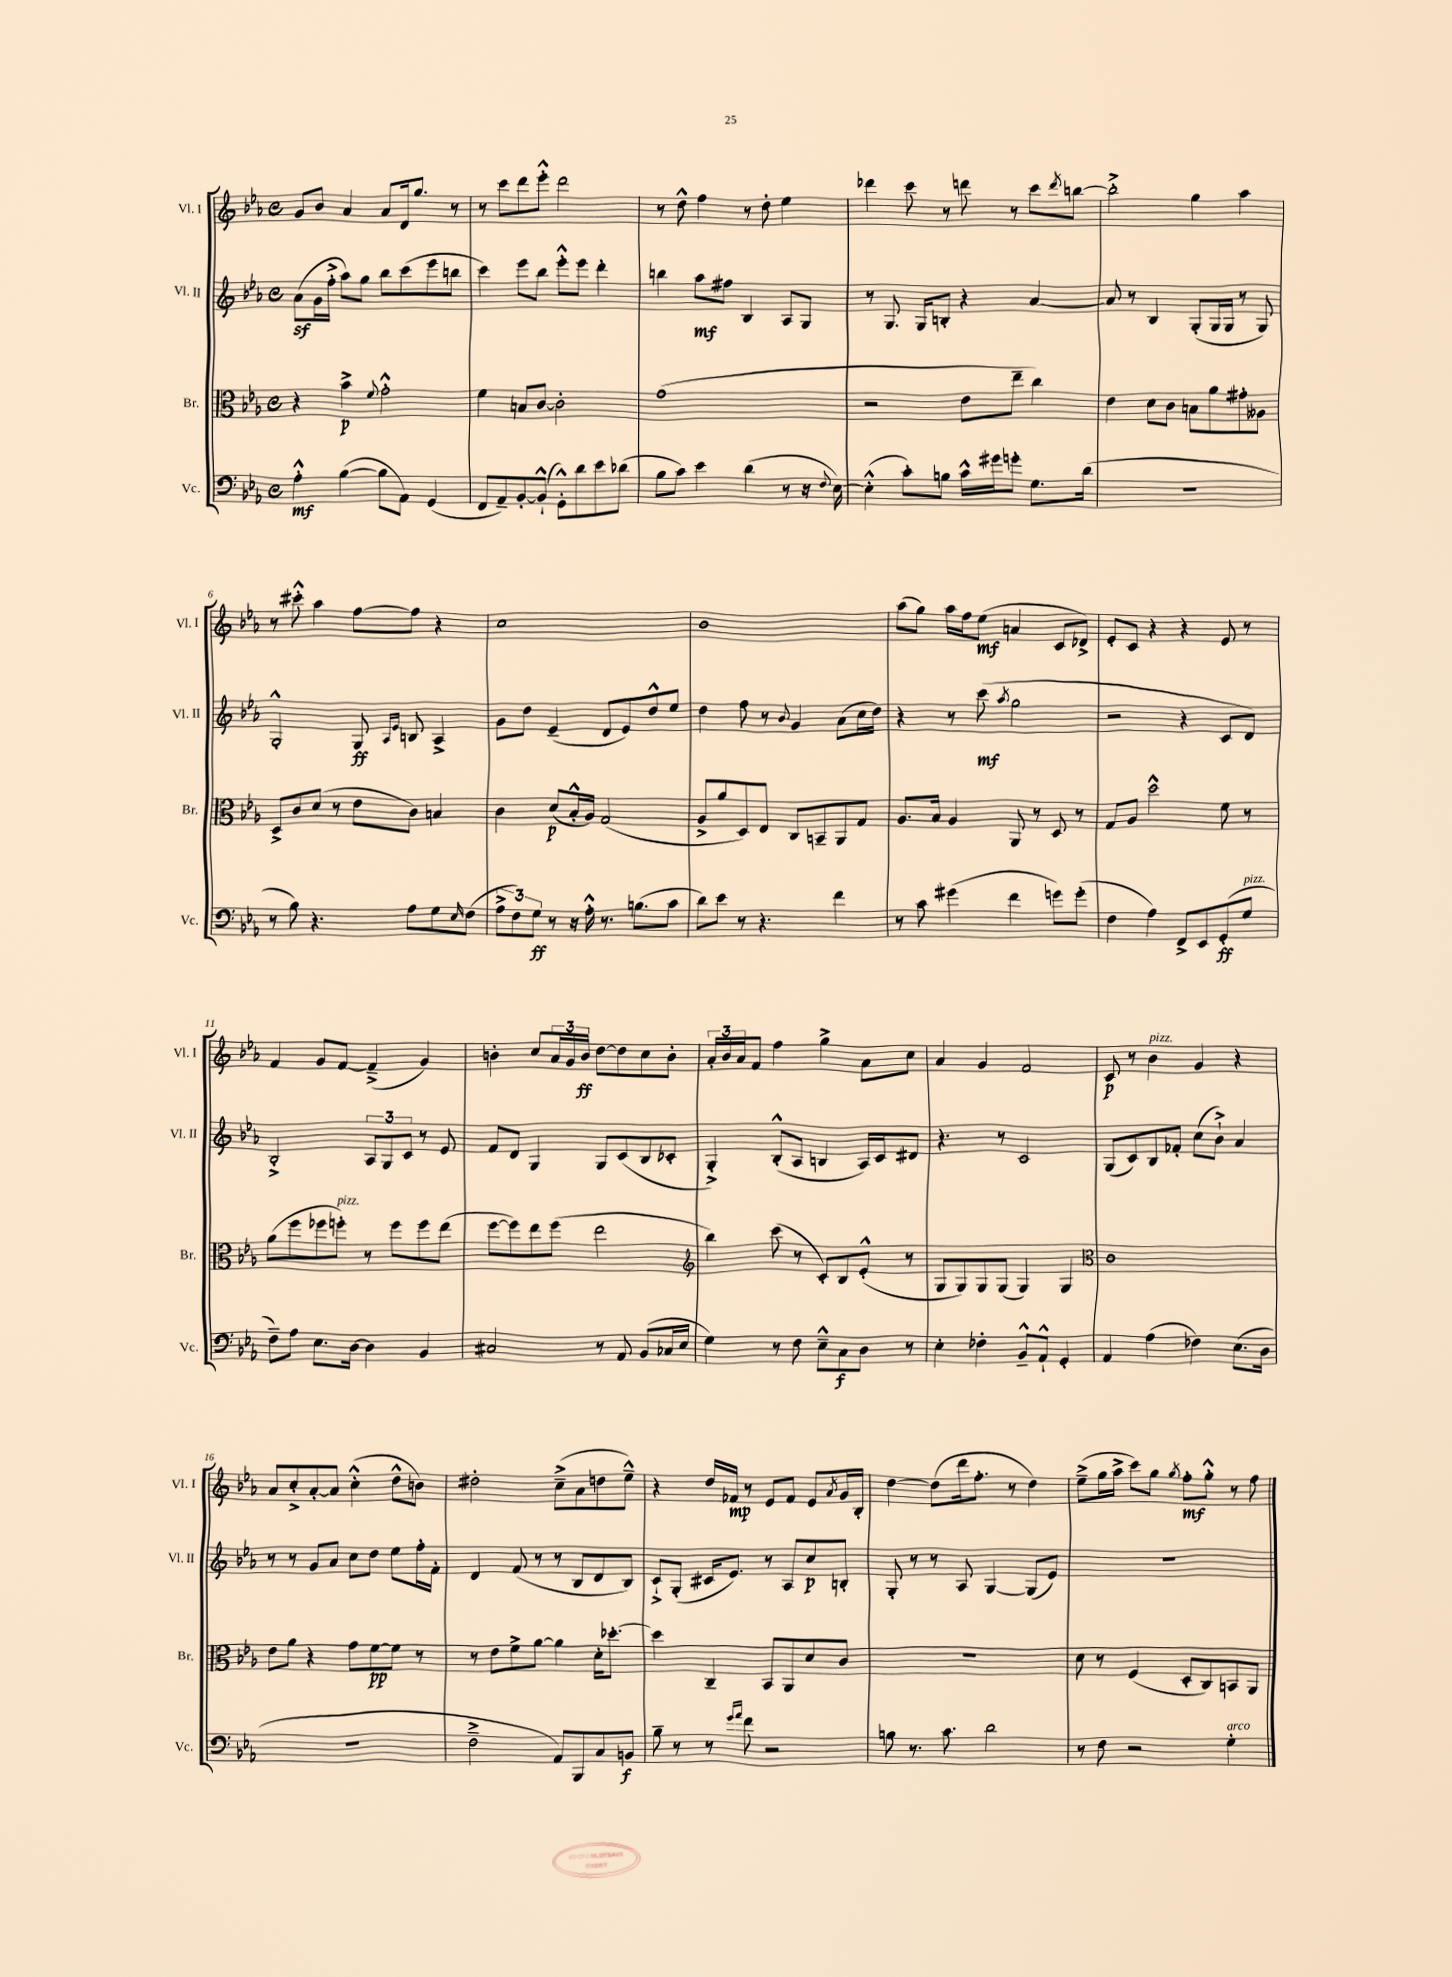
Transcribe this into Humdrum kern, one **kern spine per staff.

**kern	**dynam	**kern	**dynam	**kern	**dynam	**kern	**dynam
*part4	*part4	*part3	*part3	*part2	*part2	*part1	*part1
*staff4	*staff4	*staff3	*staff3	*staff2	*staff2	*staff1	*staff1
*I"Vc.	*	*I"Br.	*	*I"Vl. II	*	*I"Vl. I	*
*I'Vc.	*	*I'Br.	*	*I'Vl. II	*	*I'Vl. I	*
*clefF4	*	*clefC3	*	*clefG2	*	*clefG2	*
*k[b-e-a-]	*	*k[b-e-a-]	*	*k[b-e-a-]	*	*k[b-e-a-]	*
*M4/4	*	*M4/4	*	*M4/4	*	*M4/4	*
*met(c)	*	*met(c)	*	*met(c)	*	*met(c)	*
=1	=1	=1	=1	=1	=1	=1	=1
4A-'^^\	mf	4r	.	(8a-z\L	.	8g/L	.
.	.	.	.	16g\L	.	8b-/J	.
.	.	.	.	16ff'^\JJ	.	.	.
([4B-\	.	4b-^\	p	8aa-\L)	.	4a-/	.
.	.	.	.	8gg\J	.	.	.
.	.	8qqf/	.	.	.	.	.
8B-\L]	.	2g'^^\	.	8bb-\L	.	8a-/L	.
8AA-\J)	.	.	.	(8ccc\	.	16d/k	.
.	.	.	.	.	.	8.gg/J	.
(4GG/	.	.	.	8eee-\	.	.	.
.	.	.	.	8bbn\J	.	8r	.
=2	=2	=2	=2	=2	=2	=2	=2
8FF/L	.	4f\	.	4ccc\)	.	8r	.
8AA-~/)	.	.	.	.	.	8ccc\L	.
[8BB-'/	.	8Bn/L	.	8eee-\L	.	8ddd\	.
(8BB-`^^/J]	.	[8c/J	.	8bb-\J	.	8eee-'^^\J	.
8GG'^^\L)	.	2c'\]	.	8eee-'^^\L	.	2ddd\	.
8d\	.	.	.	8eee-\J	.	.	.
8e-\	.	.	.	4ddd'\	.	.	.
(8d-X\J	.	.	.	.	.	.	.
=3	=3	=3	=3	=3	=3	=3	=3
8B-\L	.	(1g	.	4bbn\	.	8r	.
8c\J)	.	.	.	.	.	8dd^^\	.
4e-\	.	.	.	8aa-\L	mf	4ff\	.
.	.	.	.	8ff#X\J	.	.	.
(4d\	.	.	.	4B-/	.	8r	.
.	.	.	.	.	.	8dd'\	.
8r	.	.	.	8A-/L	.	4ee-\	.
16r	.	.	.	8G/J	.	.	.
8qqF/	.	.	.	.	.	.	.
[16E-\)	.	.	.	.	.	.	.
=4	=4	=4	=4	=4	=4	=4	=4
(4E-'^^\]	.	2r	.	8r	.	4ddd-X\	.
.	.	.	.	8.G/	.	.	.
8c'\L)	.	.	.	.	.	8ccc\	.
.	.	.	.	16G/KL	.	.	.
8Bn\J	.	.	.	8Bn'/J	.	8r	.
16c^^\LL	.	8e-\L	.	4r	.	8dddn\	.
16g#X\J	.	.	.	.	.	.	.
8gn'\J	.	8ee-~\J	.	.	.	8r	.
8.G\L	.	4cc\)	.	[4a-/	.	8ccc\L	.
.	.	.	.	.	.	8qddd/	.
.	.	.	.	.	.	[8bbn\J	.
(16d\Jk	.	.	.	.	.	.	.
=5	=5	=5	=5	=5	=5	=5	=5
1r	.	4e-\	.	8a-/]	.	2bb'^\]	.
.	.	.	.	8r	.	.	.
.	.	8d\L	.	4B-/	.	.	.
.	.	8c\J	.	.	.	.	.
.	.	8Bn\L	.	(8G'/L	.	4gg\	.
.	.	8a-\	.	16G/L	.	.	.
.	.	.	.	16G/JJ	.	.	.
.	.	8g#X'\	.	8r	.	4aa-\	.
.	.	8A--X\J	.	8G/)	.	.	.
!!LO:LB:g=z
=6	=6	=6	=6	=6	=6	=6	=6
8r	.	8D^/L	.	2G'^^/	.	8r	.
8B-\)	.	8c/	.	.	.	8ccc#X'^^\	.
4.r	.	(8d/J	.	.	.	4aa-\	.
.	.	8r	.	.	.	.	.
.	.	8e-\L	.	8G/	ff	[8ff\L	.
.	.	.	.	16qqA-/LL	.	.	.
.	.	.	.	16qqe-/JJ	.	.	.
8A-\L	.	8c\J)	.	8Bn/	.	8ff\J]	.
8G\	.	4Bn/	.	4A-^/	.	4r	.
16qqE-/	.	.	.	.	.	.	.
(8F\J	.	.	.	.	.	.	.
=7	=7	=7	=7	=7	=7	=7	=7
12A-^\L	.	4c\	.	8g\L	.	1cc	.
12F\)	.	.	.	.	.	.	.
.	.	.	.	8dd\J	.	.	.
12G\J	ff	.	.	.	.	.	.
8r	.	(8d/L	p	(4e-~/	.	.	.
16r	.	16B-'^^/L	.	.	.	.	.
16A-'^^\	.	16A-/JJ)	.	.	.	.	.
8.r	.	(2G/	.	8d/L	.	.	.
.	.	.	.	8e-/)	.	.	.
(8.Bn\L	.	.	.	.	.	.	.
.	.	.	.	8dd^^/	.	.	.
8c\J	.	.	.	8ee-/J	.	.	.
=8	=8	=8	=8	=8	=8	=8	=8
8d\L)	.	8A-^/L	.	4dd\	.	1b-	.
8e-\J	.	8a-/	.	.	.	.	.
8r	.	8D/)	.	8ff\	.	.	.
4.r	.	8E-/J	.	8r	.	.	.
.	.	.	.	8qqb-/	.	.	.
.	.	8C/L	.	4g/	.	.	.
.	.	8BBn~/	.	.	.	.	.
4f\	.	8AA-/	.	(8a-\L	.	.	.
.	.	8G/J	.	16cc\L	.	.	.
.	.	.	.	16dd\JJ)	.	.	.
=9	=9	=9	=9	=9	=9	=9	=9
8r	.	8.A-/L	.	4r	.	(8aa-\L	.
8c\	.	.	.	.	.	8gg\J)	.
.	.	16B-/Jk	.	.	.	.	.
(4g#X\	.	4A-/	.	8r	.	16aa-\LL	.
.	.	.	.	.	.	16ff\J	.
.	.	.	.	(8ccc\	mf	(8ee-\J	mf
.	.	.	.	8qaa-/	.	.	.
4f\	.	8AA-/	.	2gg\	.	4an/	.
.	.	8r	.	.	.	.	.
8gn\L)	.	8D/	.	.	.	8c/L	.
(8g'\J	.	8r	.	.	.	8d-X^/J)	.
=10	=10	=10	=10	=10	=10	=10	=10
4F\	.	8G/L	.	2r	.	8e-'/L	.
.	.	8A-/J	.	.	.	8c/J	.
4A-\)	.	2dd^^\	.	.	.	4r	.
8FF^/L	.	.	.	4r	.	4r	.
8EE-/	.	.	.	.	.	.	.
(8GG'/	ff	8f\	.	8c/L	.	8e-/	.
!LO:TX:a:i:t=pizz.	!	!	!	!	!	!	!
8G/J	.	8r	.	8d/J)	.	8r	.
!!LO:LB:g=z
=11	=11	=11	=11	=11	=11	=11	=11
8F~\L)	.	(8a-\L	.	2B-'^/	.	4f/	.
8A-\J	.	8ff\	.	.	.	.	.
8.E-\L	.	8ff-X\	.	.	.	8g/L	.
!	!	!LO:TX:a:i:t=pizz.	!	!	!	!	!
.	.	8ffn'\J)	.	.	.	[8f/J	.
[16D\Jk	.	.	.	.	.	.	.
4D\]	.	8r	.	12A-/L	.	(4f~^/]	.
.	.	.	.	12G/	.	.	.
.	.	8ff\L	.	.	.	.	.
.	.	.	.	12c/J	.	.	.
4BB-/	.	8ff\	.	8r	.	4g/)	.
.	.	(8ee-\J	.	8e-/	.	.	.
=12	=12	=12	=12	=12	=12	=12	=12
2C#X/	.	[8ff\L	.	8f/L	.	4bn'\	.
.	.	8ff\])	.	8d/J	.	.	.
.	.	8ee-\	.	4G/	.	8cc/L	.
.	.	(8ff\J	.	.	.	24a-/L	.
.	.	.	.	.	.	24g/	.
.	.	.	.	.	.	24b/JJ	ff
8r	.	2ee-\	.	8G/L	.	[8dd\L	.
8AA-/	.	.	.	(8c/	.	8dd\]	.
(8BB-/L	.	.	.	8B-/	.	8cc\	.
16C-X/L	.	.	.	8c-X'/J	.	8b'\J	.
16E-/JJ	.	.	.	.	.	.	.
=13	=13	=13	=13	=13	=13	=13	=13
*	*	*clefG2	*	*	*	*	*
4G\)	.	4bb-\)	.	4G'^/)	.	24a-'/LL	.
.	.	.	.	.	.	24b-/	.
.	.	.	.	.	.	24a-/J	.
.	.	.	.	.	.	8f/J	.
8r	.	(8ccc\	.	(8B-'^^/L	.	4ff\	.
8F\	.	8r	.	8A-/J	.	.	.
8E-~^^\L	.	8c'/L)	.	4Bn/	.	4gg^\	.
8C\	f	8B-/	.	.	.	.	.
8D\J	.	(8e-'^^/J	.	16A-/LL)	.	8a-\L	.
.	.	.	.	16c/J	.	.	.
8r	.	8r	.	8d#X/J	.	8cc\J	.
=14	=14	=14	=14	=14	=14	=14	=14
4E-'\	.	8G/L	.	4.r	.	4a-/	.
.	.	8G/)	.	.	.	.	.
4F-X'\	.	8G/	.	.	.	4g/	.
.	.	(8G/J	.	8r	.	.	.
8BB-~^^/L	.	4G/)	.	2c/	.	2f/	.
8AA-`^^/J	.	.	.	.	.	.	.
4GG'/	.	4G/	.	.	.	.	.
=15	=15	=15	=15	=15	=15	=15	=15
*	*	*clefC3	*	*	*	*	*
4AA-/	.	1c	.	(8G/L	.	8c/	p
.	.	.	.	8c/)	.	8r	.
!	!	!	!	!	!	!LO:TX:a:i:t=pizz.	!
(4A-\	.	.	.	8B-/	.	4b-\	.
.	.	.	.	8f-X'/J	.	.	.
4F-X\)	.	.	.	(8cc\L	.	4g/	.
.	.	.	.	8b-`^\J)	.	.	.
(8.E-\L	.	.	.	4a-/	.	4r	.
16D\Jk	.	.	.	.	.	.	.
!!LO:LB:g=z
=16	=16	=16	=16	=16	=16	=16	=16
1r	.	8e-\L	.	8r	.	8a-/L	.
.	.	8a-\J	.	8r	.	8cc'^/	.
.	.	4r	.	8g/L	.	[8a-'/	.
.	.	.	.	8a-/J	.	8a-/J]	.
.	.	8g\L	.	8cc\L	.	(4cc'^^\	.
.	.	[8f\	pp	8dd\J	.	.	.
.	.	8f\J]	.	8ee-\L	.	8dd^^\L	.
.	.	8r	.	16ff'\L	.	8bn\J)	.
.	.	.	.	16f'\JJ	.	.	.
=17	=17	=17	=17	=17	=17	=17	=17
2F~^\	.	8r	.	4d/	.	2dd#X'\	.
.	.	8e-\L	.	.	.	.	.
.	.	8f^\	.	(8f/	.	.	.
.	.	[8a-\J	.	8r	.	.	.
8AA-/L)	.	4a-\]	.	8r	.	(8cc~^\L	.
8BBB-/	.	.	.	8B-/L	.	8a-\	.
8C/	.	16d'\KL	.	8d/	.	8ddn\	.
.	.	[8.dd-X'\J	.	.	.	.	.
8BBn/J	f	.	.	8B-/J)	.	8ee-~^^\J)	.
=18	=18	=18	=18	=18	=18	=18	=18
8B-~\	.	4dd-\]	.	8c`^/L	.	4r	.
8r	.	.	.	(8G'/J	.	.	.
8r	.	4C~/	.	16c#X/KL	.	16dd/LL	.
.	.	.	.	8.e-/J)	.	16f-X/JJ	mp
16qqg/LL	.	.	.	.	.	.	.
16qqa-/JJ	.	.	.	.	.	.	.
8f\	.	.	.	.	.	8r	.
2r	.	8BB-/L	.	8r	.	8e-/L	.
.	.	8AA-/	.	8A-/L	.	8f-/J	.
.	.	8d/	.	8cc/	p	8e-/L	.
.	.	.	.	.	.	8qa-/	.
.	.	8c/J	.	8Bn'/J	.	16g/L	.
.	.	.	.	.	.	16B-'/JJ	.
=19	=19	=19	=19	=19	=19	=19	=19
8Bn\	.	1r	.	8G'/	.	[4dd\	.
8.r	.	.	.	8r	.	.	.
.	.	.	.	8r	.	(8dd\L]	.
8.c\	.	.	.	.	.	.	.
.	.	.	.	8A-/	.	16ddd\k	.
.	.	.	.	.	.	8.ff'\J	.
2d\	.	.	.	[4G/	.	.	.
.	.	.	.	.	.	8r	.
.	.	.	.	(8G/L]	.	4dd\)	.
.	.	.	.	8e-/J)	.	.	.
=20	=20	=20	=20	=20	=20	=20	=20
8r	.	8d\	.	1r	.	(8ee-~^\L	.
8F\	.	8r	.	.	.	16gg\L	.
.	.	.	.	.	.	16aa-^\JJ	.
2r	.	(4F/	.	.	.	8ccc\L)	.
.	.	.	.	.	.	8gg\J	.
.	.	.	.	.	.	8qgg/	.
.	.	8D'/L	.	.	.	8ff'\L	mf
.	.	8C/)	.	.	.	8gg'^^\J	.
!LO:TX:a:i:t=arco	!	!	!	!	!	!	!
4G'\	.	8BBn/	.	.	.	8r	.
.	.	8AA-/J	.	.	.	8ff\	.
==	==	==	==	==	==	==	==
*-	*-	*-	*-	*-	*-	*-	*-
